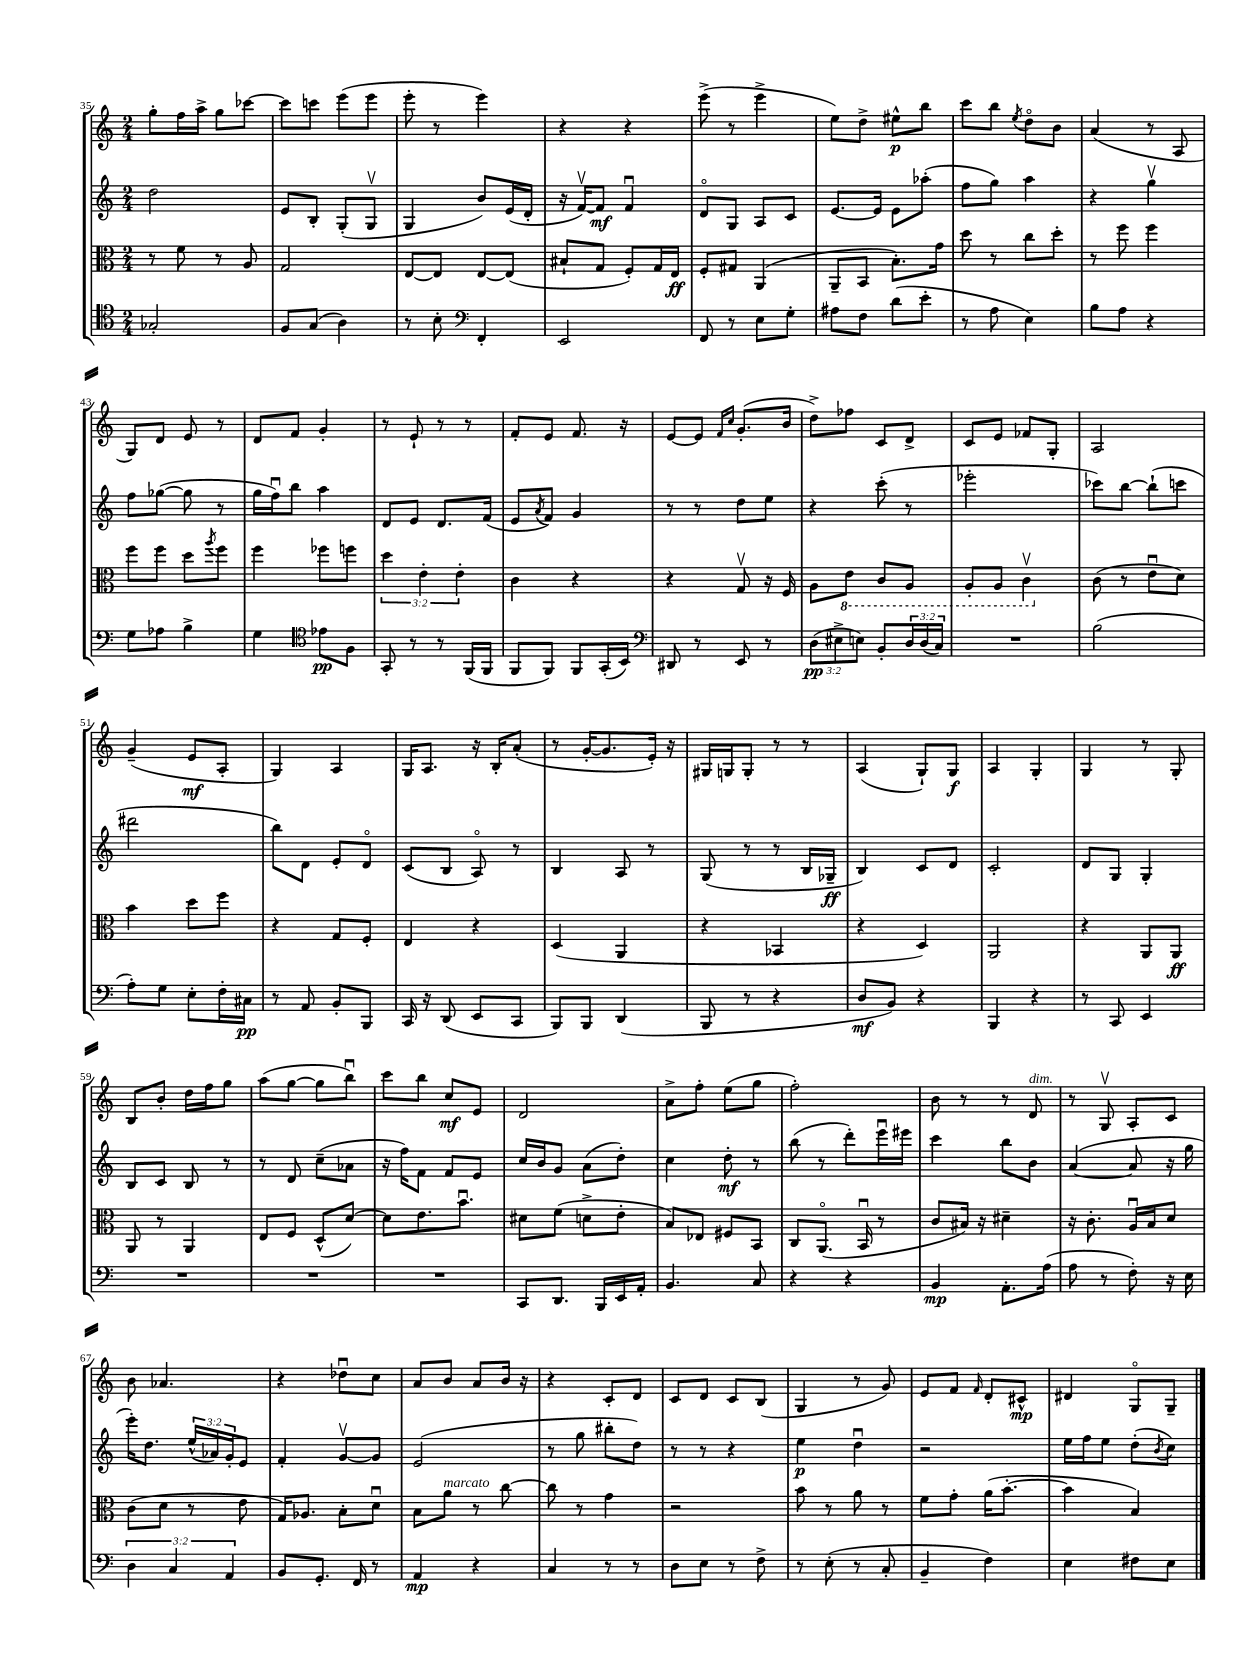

**kern	**kern	**kern	**kern
*staff4	*staff3	*staff2	*staff1
*clefC4	*clefC3	*clefG2	*clefG2
*k[]	*k[]	*k[]	*k[]
*M2/4	*M2/4	*M2/4	*M2/4
2G-'/	8r	2dd\	8gg'\L
.	8f\	.	16ff\L
.	.	.	16aa^\JJ
.	8r	.	8gg\L
.	8A/	.	[8ccc-\J
=	=	=	=
8F/L	2G/	8e/L	8ccc-\]L
(8G/J	.	8B'/J	8ccc\J
4A\)	.	(8G'/L	(8eee\L
.	.	8Gv/J	8eee\J
=	=	=	=
8r	[8E/L	4G/	8eee'\
8B'\	8E/]J	.	8r
*clefF4	*	*	*
4FF'/	[8E/L	8b/L)	4eee\)
.	(8E/]J	(16e/L	.
.	.	16d'/JJ	.
=	=	=	=
2EE/	8B#`/L	16r	4r
.	.	[16fv/LK)	.
.	8G/J	8f/]J	.
.	8F'/L)	4fu/	4r
.	16G/L	.	.
.	16E/JJ	.	.
=	=	=	=
8FF/	8F'/L	8do/L	(8eee^\
8r	8G#/J	8G/J	8r
8E\L	(4AA/	8A/L	4eee^\
8G'\J	.	8c/J	.
=	=	=	=
8A#\L	8AA~/L	[8.e/L	8ee\L)
8F\J	8BB/J	.	8dd^\J
.	.	16e/]Jk	.
(8d\L	8.B'\L)	8e\L	8ee#^^\L
8e'\J	.	(8aa-'\J	8bb\J
.	16g\Jk	.	.
=	=	=	=
8r	8dd\	8ff\L	8ccc\L
8A\	8r	8gg\J)	8bb\J
.	.	.	8qee/
4E\)	8cc\L	4aa\	8ddo\L
.	8dd'\J	.	8b\J
=	=	=	=
8B\L	8r	4r	(4a/
8A\J	8ff\	.	.
4r	4ff\	4ggv\	8r
.	.	.	8A/
=	=	=	=
8G\L	8ff\L	8ff\L	8G/L)
8A-\J	8ff\J	([8gg-\J	8d/J
4B^\	8dd\L	8gg-\]	8e/
.	8qaa/	.	.
.	8ff\J	8r	8r
=	=	=	=
4G\	4ff\	16gg\LL	8d/L
.	.	16ffu\J)	.
.	.	8bb\J	8f/J
*clefC4	*	*	*
8e-\L	8ff-\L	4aa\	4g'/
8F\J	8ff\J	.	.
=	=	=	=
8GG'/	6dd\	8d/L	8r
8r	.	8e/J	8e`/
.	6e'\	.	.
8r	.	8.d/L	8r
.	6e'\	.	.
(16FF/LL	.	.	8r
16FF/JJ	.	(16f/Jk	.
=	=	=	=
8FF/L	4c\	8e/L	8f'/L
.	.	8qa/	.
8FF/J)	.	8f/J)	8e/J
8FF/L	4r	4g/	8.f/
(16GG'/L	.	.	.
16BB/JJ)	.	.	16r
=	=	=	=
*clefF4	*	*	*
8DD#/	4r	8r	[8e/L
8r	.	8r	8e/]J
.	.	.	16qqf/LL
.	.	.	16qqcc/JJ
8EE/	8Gv/	8dd\L	(8.g'/L
8r	16r	8ee\J	.
.	16F/	.	16b/Jk
=	=	=	=
(12D\L	8A\L	4r	8dd^\L)
12E#^\	.	.	.
.	8E\J	.	8ff-\J
12E\J)	.	.	.
8BB'/L	8C/L	(8ccc'\	8c/L
24D/L	8AA/J	8r	8d^/J
(24D/	.	.	.
24C/JJ)	.	.	.
=	=	=	=
2r	8AA'/L	2eee-'\	8c/L
.	8AA/J	.	8e/J
.	4Cv\	.	8f-/L
.	.	.	8G'/J
=	=	=	=
(2B\	(8c\	8ccc-\L)	2A/
.	8r	[8bb\J	.
.	8eu\L	(8bb`\]L	.
.	8d\J)	8ccc\J	.
=	=	=	=
8A'\L)	4b\	2ddd#\	(4g~/
8G\J	.	.	.
8E'\L	8dd\L	.	8e/L
16F'\L	8ff\J	.	8A'/J
16C#\JJ	.	.	.
=	=	=	=
8r	4r	8bb\L)	4G/)
8AA/	.	8d\J	.
8BB'/L	8G/L	8e'/L	4A/
8BBB/J	8F'/J	8do/J	.
=	=	=	=
16CC/	4E/	(8c/L	16G/LK
16r	.	.	8.A/J
(8DD/	.	8B/J	.
8EE/L	4r	8Ao/)	16r
.	.	.	16B'/LK
8CC/J	.	8r	(8a'/J
=	=	=	=
8BBB/L)	(4D/	4B/	8r
8BBB/J	.	.	[16g'/LK
.	.	.	8.g/]
(4DD/	4AA/	8A/	.
.	.	8r	16e'/Jk)
.	.	.	16r
=	=	=	=
8BBB/	4r	(8G/	16G#/LL
.	.	.	16G/J
8r	.	8r	8G'/J
4r	4BB-/	8r	8r
.	.	16B/LL	8r
.	.	16G-~/JJ	.
=	=	=	=
8D/L	4r	4B/)	(4A/
8BB/J)	.	.	.
4r	4D/)	8c/L	8G`/L)
.	.	8d/J	8G/J
=	=	=	=
4BBB/	2AA/	2c'/	4A/
4r	.	.	4G'/
=	=	=	=
8r	4r	8d/L	4G/
8CC/	.	8G/J	.
4EE/	8AA/L	4G'/	8r
.	8AA/J	.	8G'/
=	=	=	=
2r	8AA/	8B/L	8B/L
.	8r	8c/J	8b'/J
.	4AA/	8B/	16dd\LL
.	.	.	16ff\J
.	.	8r	8gg\J
=	=	=	=
2r	8E/L	8r	(8aa\L
.	8F/J	8d/	[8gg\J
.	(8D^^/L	(8cc~\L	8gg\]L
.	[8d/J)	8a-\J	8bbu\J)
=	=	=	=
2r	8d\]L	16r	8ccc\L
.	.	16ff\LK)	.
.	8.e\	8f\J	8bb\J
.	.	8f/L	8cc/L
.	8.bu\J	.	.
.	.	8e/J	8e/J
=	=	=	=
8CC/L	8d#\L	16cc/LL	2d/
.	.	16b/J	.
8.DD/J	(8f\J	8g/J	.
.	8d^\L	(8a\L	.
16BBB/LL	.	.	.
16EE/	8e'\J	8dd'\J)	.
16AA'/JJ	.	.	.
=	=	=	=
4.BB/	8B/L)	4cc\	8a^\L
.	8E-/J	.	8ff'\J
.	8F#/L	8dd'\	(8ee\L
8C/	8BB/J	8r	8gg\J
=	=	=	=
4r	8C/L	(8bb\	2ff'\)
.	(8.AAo/J	8r	.
4r	.	8ddd'\L)	.
.	16BBu/	.	.
.	8r	16eeeu\L	.
.	.	16eee#\JJ	.
=	=	=	=
4BB/	8c/L	4ccc\	8b\
.	16B#/Jk)	.	8r
.	16r	.	.
8.AA'\L	4d#~\	8bb\L	8r
.	.	8b\J	8d/
(16A\Jk	.	.	.
=	=	=	=
8A\	16r	([4a/	8r
.	8.c'\	.	.
8r	.	.	8Gv/
8F'\)	16Au/LL	8a/]	8A'/L
.	16B/J	.	.
16r	8d/J	16r	8c/J
16E\	.	16gg\	.
=	=	=	=
6D\	(8c\L	16eee'\LK)	8b\
.	.	8.dd\J	.
.	8d\J	.	4.a-/
6C/	.	.	.
.	8r	(24ee^^/LL	.
.	.	24a-/)	.
6AA/	.	24g'/J	.
.	8e\	8e/J	.
=	=	=	=
8BB/L	16G/LK)	4f'/	4r
.	8.A-/J	.	.
8.GG'/J	.	.	.
.	8B'\L	[8gv/L	8dd-u\L
16FF/	.	.	.
8r	8du\J	8g/]J	8cc\J
=	=	=	=
4AA/	8B\L	(2e/	8a/L
.	8a\J	.	8b/J
4r	8r	.	8a/L
.	[8cc\	.	16b/Jk
.	.	.	16r
=	=	=	=
4C/	8cc\]	8r	4r
.	8r	8gg\	.
8r	4g\	8bb#'\L	8c'/L
8r	.	8dd\J)	8d/J
=	=	=	=
8D\L	2r	8r	8c/L
8E\J	.	8r	8d/J
8r	.	4r	8c/L
8F^\	.	.	(8B/J
=	=	=	=
8r	8b\	4ee\	4G/
(8E'\	8r	.	.
8r	8a\	4ddu\	8r
8C'/	8r	.	8g/)
=	=	=	=
4BB~/	8f\L	2r	8e/L
.	8g'\J	.	8f/J
.	.	.	16qqf/
4F\)	(16a\LK	.	8d'/L
.	[8.b'\J	.	.
.	.	.	8c#^^/J
=	=	=	=
4E\	4b\]	16ee\LL	4d#/
.	.	16ff\J	.
.	.	8ee\J	.
8F#\L	4B/)	(8dd'\L	8Go/L
.	.	8qb/	.
8E\J	.	8cc\J)	8G~/J
==	==	==	==
*-	*-	*-	*-
